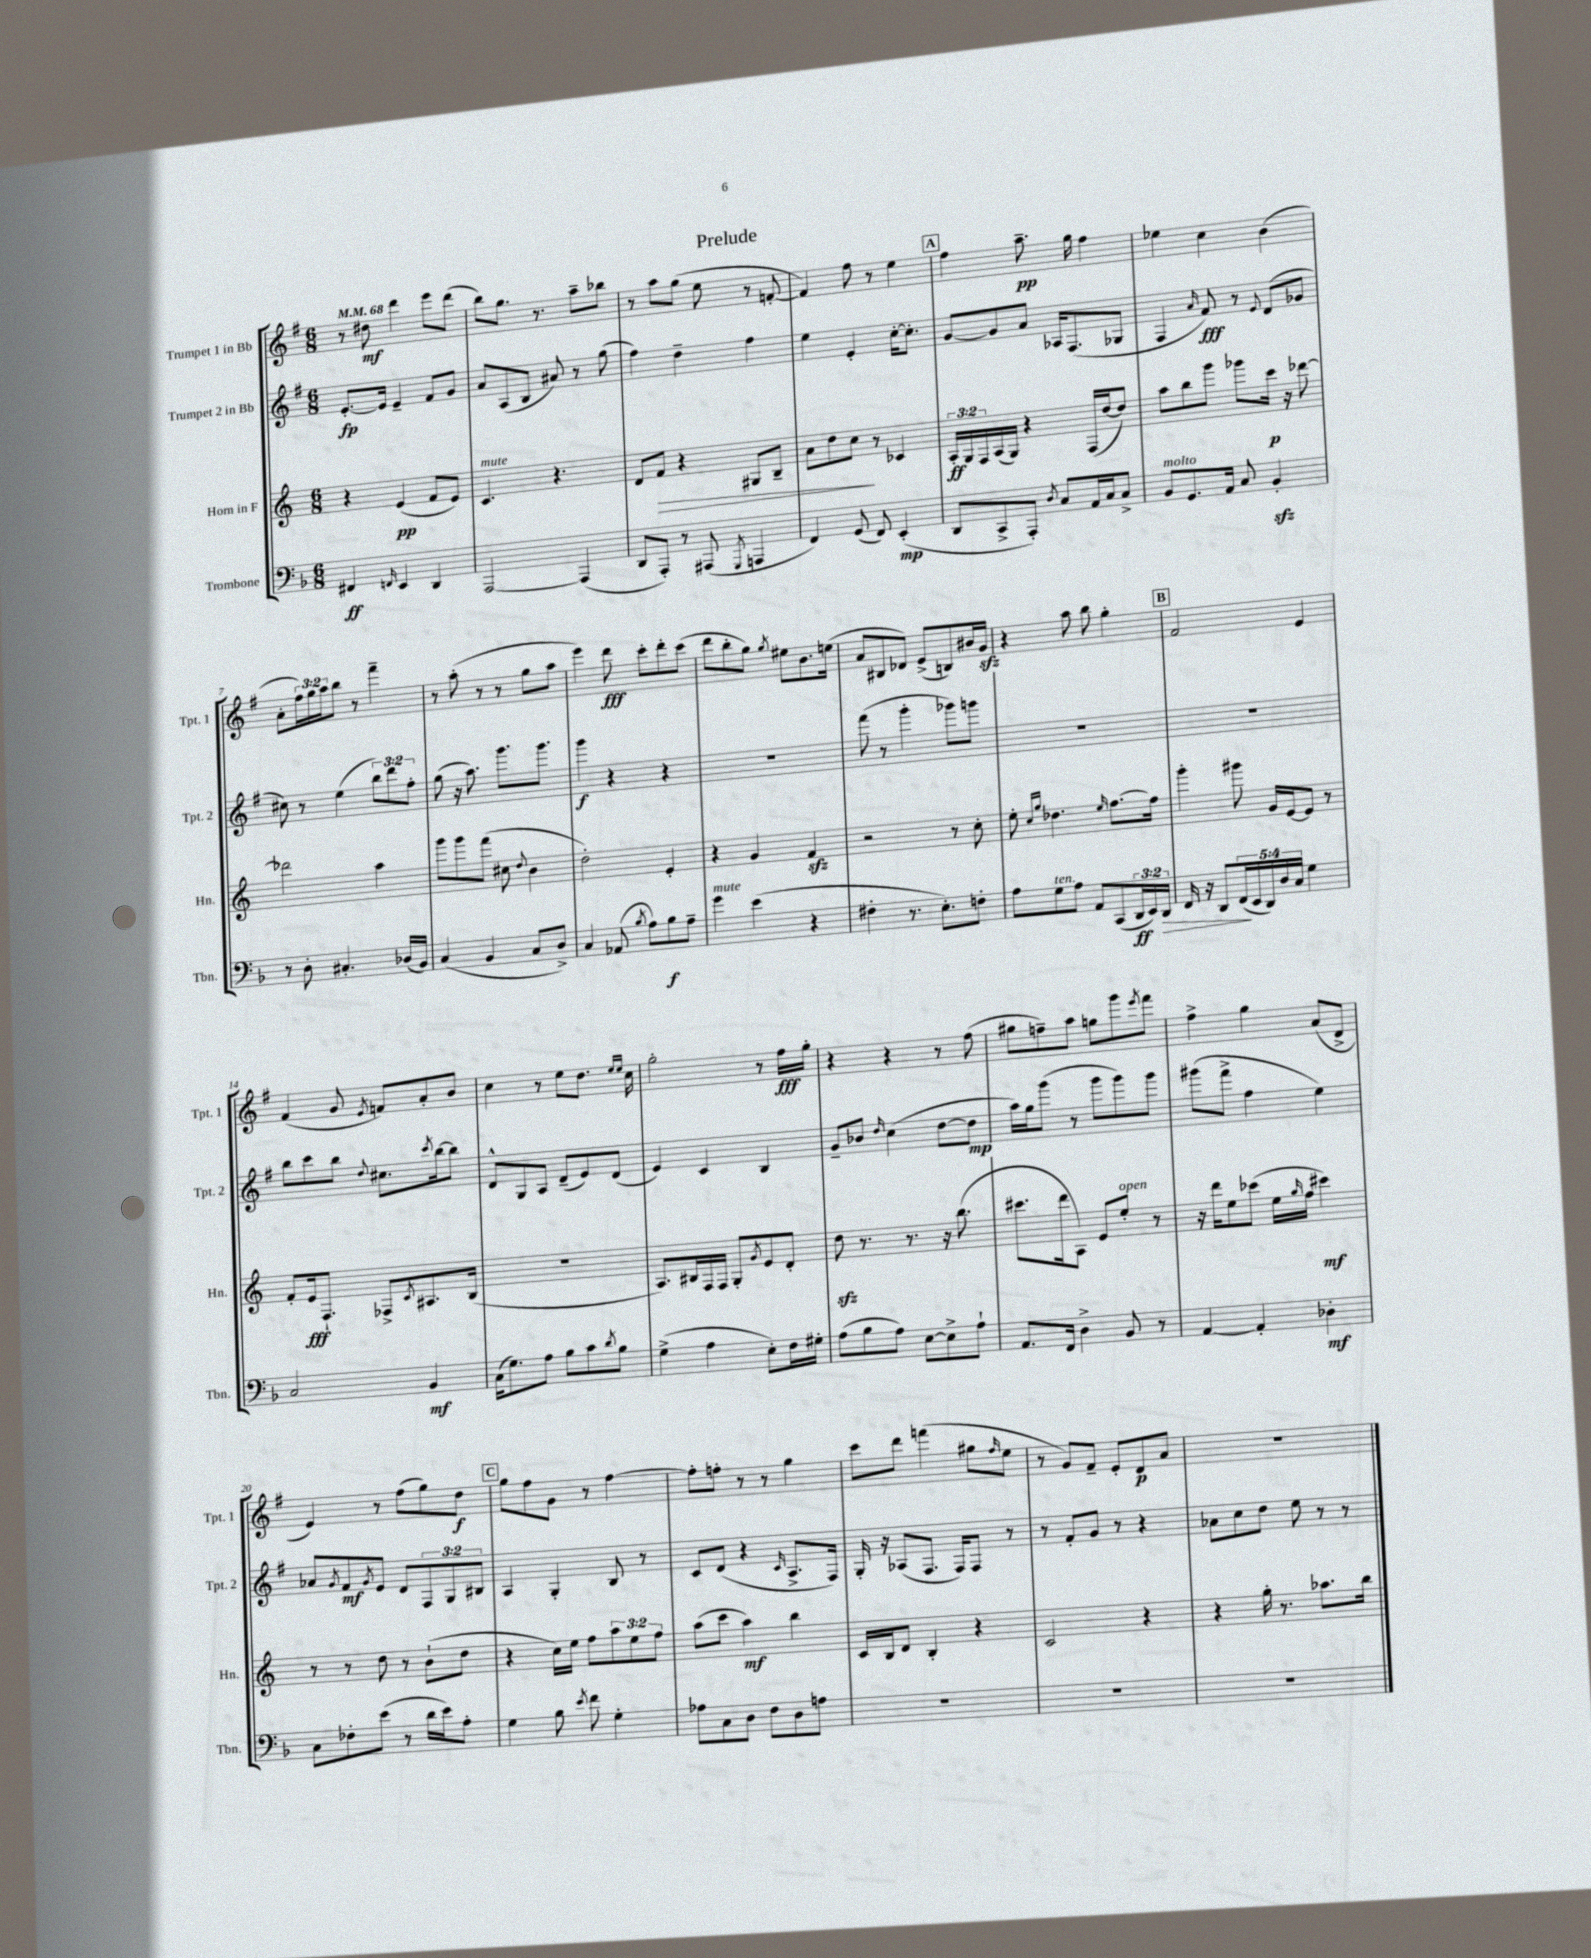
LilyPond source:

\header { title = "Prelude" }
<<
\new StaffGroup <<
\new Staff = "s0" \with { instrumentName = "Trumpet 1 in Bb" shortInstrumentName = "Tpt. 1" } {
    \clef treble \key g \major \numericTimeSignature \time 6/8 \override Staff.TupletNumber.text = #tuplet-number::calc-fraction-text \tempo 4 = 68
    r8 dis''8\mf d'''4 e'''8 d'''8( |
    b''8) g''8. r8. a''8-- bes''8 |
    r8 a''8 g''8( e''8 r8 f'8~-. |
    f'4) fis''8 r8 e''4 |
    \mark \markup { \box "A" } fis''4 a''8.--\pp g''16 fis''4 |
    ees''4 c''4 b'4( |
    a'8-. \tuplet 3/2 { fis''16) g''16 a''16 } b''8 r8 fis'''4-- |
    r8 a''8-.( r8 r8 g''8 a''8 |
    e'''4) d'''8\fff c'''8-. d'''8-. c'''8( |
    d'''8 b''8-. g''8) \acciaccatura { g''8 } eis''8 b'8. e''16( |
    a'8 bis8 des'8) e'8->( b8) bis'16 g'16\sfz |
    r4 a''8 b''8 g''4-. |
    \mark \markup { \box "B" } fis'2 e'4 |
    fis'4( g'8 \acciaccatura { e'8 } f'8) a'8-. b'8 |
    c''4 r8 e''8 d''8. \grace { e''16 e''16 } c''16 |
    g''2-. r8 fis''16\fff g''16-. |
    r4 r4 r8 fis''8( |
    gis''8 f''8--) a''8 g''8 g'''8 \acciaccatura { e'''8 } fis'''8 |
    fis''4-> g''4 a'8( d'8-> |
    e'4) r8 fis''8( g''8) d''8\f |
    \mark \markup { \box "C" } g''8 fis''8 g'8 r8 fis''4~ |
    fis''8-. f''8-. r8 r8 g''4 |
    c'''8 d'''8 f'''4( gis''8 \grace { fis''16 } e''8 |
    r8 g'8) fis'8-- e'8-. d'8\p a'8 |
    r2. \bar "|." |
}
\new Staff = "s1" \with { instrumentName = "Trumpet 2 in Bb" shortInstrumentName = "Tpt. 2" } {
    \clef treble \key g \major \numericTimeSignature \time 6/8 \override Staff.TupletNumber.text = #tuplet-number::calc-fraction-text
    e'8.~-.\fp e'16 e'4-- fis'8 g'8 |
    a'8 a8( b8 ais'8) r8 g''8( |
    fis''4) d''4-- fis''4 |
    e''4 e'4-. c''16~-. c''8.-. |
    \mark \markup { \box "A" } g'8~ g'8 a'8 aes16 fis8.( ges8 |
    fis4 \grace { a'16 } fis'8\fff) r8 \appoggiatura { e'8 } d'8( ges'8 |
    cis''8) r8 e''4( \tuplet 3/2 { b''8) d'''8 fis''8-. } |
    g''8( r16 a''8.) g'''8. g'''8. |
    g'''4\f r4 r4 |
    R2. |
    fis'''8( r8 g'''4-. ges'''8) g'''8 |
    R2. |
    \mark \markup { \box "B" } R2. |
    b''8 c'''8 b''8 \appoggiatura { d''8 } cis''8. \acciaccatura { c'''8 } b''16~ b''8 |
    d'8-^ g8 a8 d'8--( e'8) d'8( |
    e'4) c'4 b4 |
    g'8-- bes'8 \grace { d''16 } c''4( d''8~ d''8\mp |
    a''16) g''16 g'''8( r8 g'''8 g'''8) g'''8 |
    gis'''8( fis'''8-> fis''4 e''4) |
    aes'8 \acciaccatura { g'8 } fis'8\mf \acciaccatura { g'8 } e'8 d'8 \tuplet 3/2 { fis8 g8 bis8 } |
    \mark \markup { \box "C" } a4 g4-. b8 r8 |
    c'8 d'8( r4 \grace { c'16 } a8.-> fis16) |
    g16-. r16 aes8( fis8. fis16) fis8 r8 |
    r8 fis'8-. g'8 r8 r4 |
    aes'8 c''8 d''8 e''8 r8 r8 \bar "|." |
}
\new Staff = "s2" \with { instrumentName = "Horn in F" shortInstrumentName = "Hn." } {
    \clef treble \key c \major \numericTimeSignature \time 6/8 \override Staff.TupletNumber.text = #tuplet-number::calc-fraction-text
    r4 e'4\pp( f'8 e'8) |
    c'4.^\markup { \italic "mute" } r4. |
    d'8 f'8\> r4 gis8 b8-- |
    a'8 d''8 c''8\! r8 ces'4 |
    \mark \markup { \box "A" } \tuplet 3/2 { a16-.\ff g16 f16 } a16( g16) r4 f16( d''16~ d''8) |
    a''8 b''8 g'''8 ges'''8 c'''16\p r16 des'''8~ |
    des'''2 a''4 |
    g'''8 g'''8 f'''8( cis''8 \appoggiatura { d''8 } b'4 |
    d''2-.) e'4-. |
    r4 g'4 f'4\sfz |
    r2 r8 c''8-. |
    e''8-. \grace { c''16 g''16 } des''4. \grace { e''16 } f''8.~ f''16 |
    \mark \markup { \box "B" } g'''4-. gis'''8 g'16 e'16~ e'8 r8 |
    f'8-. e'16\fff f8.-! fes8-> \acciaccatura { c'8 } ais8. b16( |
    R2. |
    a8.) bis16 f16 f16 g8-. \acciaccatura { g'8 } e'8 d'8-. |
    d''8\sfz r8. r8. r16 b''8.( |
    cis'''8. d'''16 a8) e'8 e''8-.^\markup { \italic "open" } r8 |
    r16 d'''16 e''8 ces'''8( e''16 \grace { g''16 } f''16 cis'''4\mf) |
    r8 r8 d''8 r8 b'8-!( d''8 |
    \mark \markup { \box "C" } r4 c''16) e''16 f''8 \tuplet 3/2 { a''8 e''8 f''8 } |
    a''8( c'''8 a''4\mf) b''4 |
    c'16 b16 d'8 b4-. r4 |
    c'2 r4 |
    r4 g''16-. r8. aes''8. b''16 \bar "|." |
}
\new Staff = "s3" \with { instrumentName = "Trombone" shortInstrumentName = "Tbn." } {
    \clef bass \key f \major \numericTimeSignature \time 6/8 \override Staff.TupletNumber.text = #tuplet-number::calc-fraction-text
    fis,4\ff \grace { f,16 } e,4 d,4 |
    a,,2~ a,,4( |
    d,8 a,,8-.) r8 ais,,8( \acciaccatura { g,,8 } a,,4 |
    f,4) g,8( f,8) e,4-.\mp( |
    \mark \markup { \box "A" } d,8 c,8-> a,,8-.) \acciaccatura { d8 } c8 a,16 c16 c8-> |
    bes,8^\markup { \italic "molto" } g,8. a,16 c8 bes,4-.\sfz |
    r8 d8-. cis4.-. des16( bes,16) |
    c4( bes,4 c8 d8->) |
    c4 aes,8( \acciaccatura { bes8 } a8) bes8\f a8-- |
    g'4^\markup { \italic "mute" } e'4( r4 |
    fis4-. r8. e8.-.) f8-. |
    a8 g8^\markup { \italic "ten." } a8 a,8 c,8( \tuplet 3/2 { d,16\ff e,16) d,16\> } |
    \mark \markup { \box "B" } f,16 r16 d,8 \tuplet 5/4 { f,16\!( e,16 d,16) d16 c16 } g4 |
    c2 bes,4\mf |
    c16( g8.) a8 bes8 c'8 \acciaccatura { d'8 } bes8 |
    g4->( a4 e8-.) f16 gis16-. |
    a8( bes8 a8) e8~ e8-> a8-! |
    a,8. f,16 d4-> bes,8 r8 |
    a,4~ a,4-. des4-.\mf |
    c8 fes8-. e'8( r8 d'16 e'16) a8-. |
    \mark \markup { \box "C" } g4 bes8 \acciaccatura { e'8 } f'8 g4-. |
    aes8 c8 d8 f8 d8 a8 |
    R2. |
    R2. |
    R2. \bar "|." |
}
>>
>>
